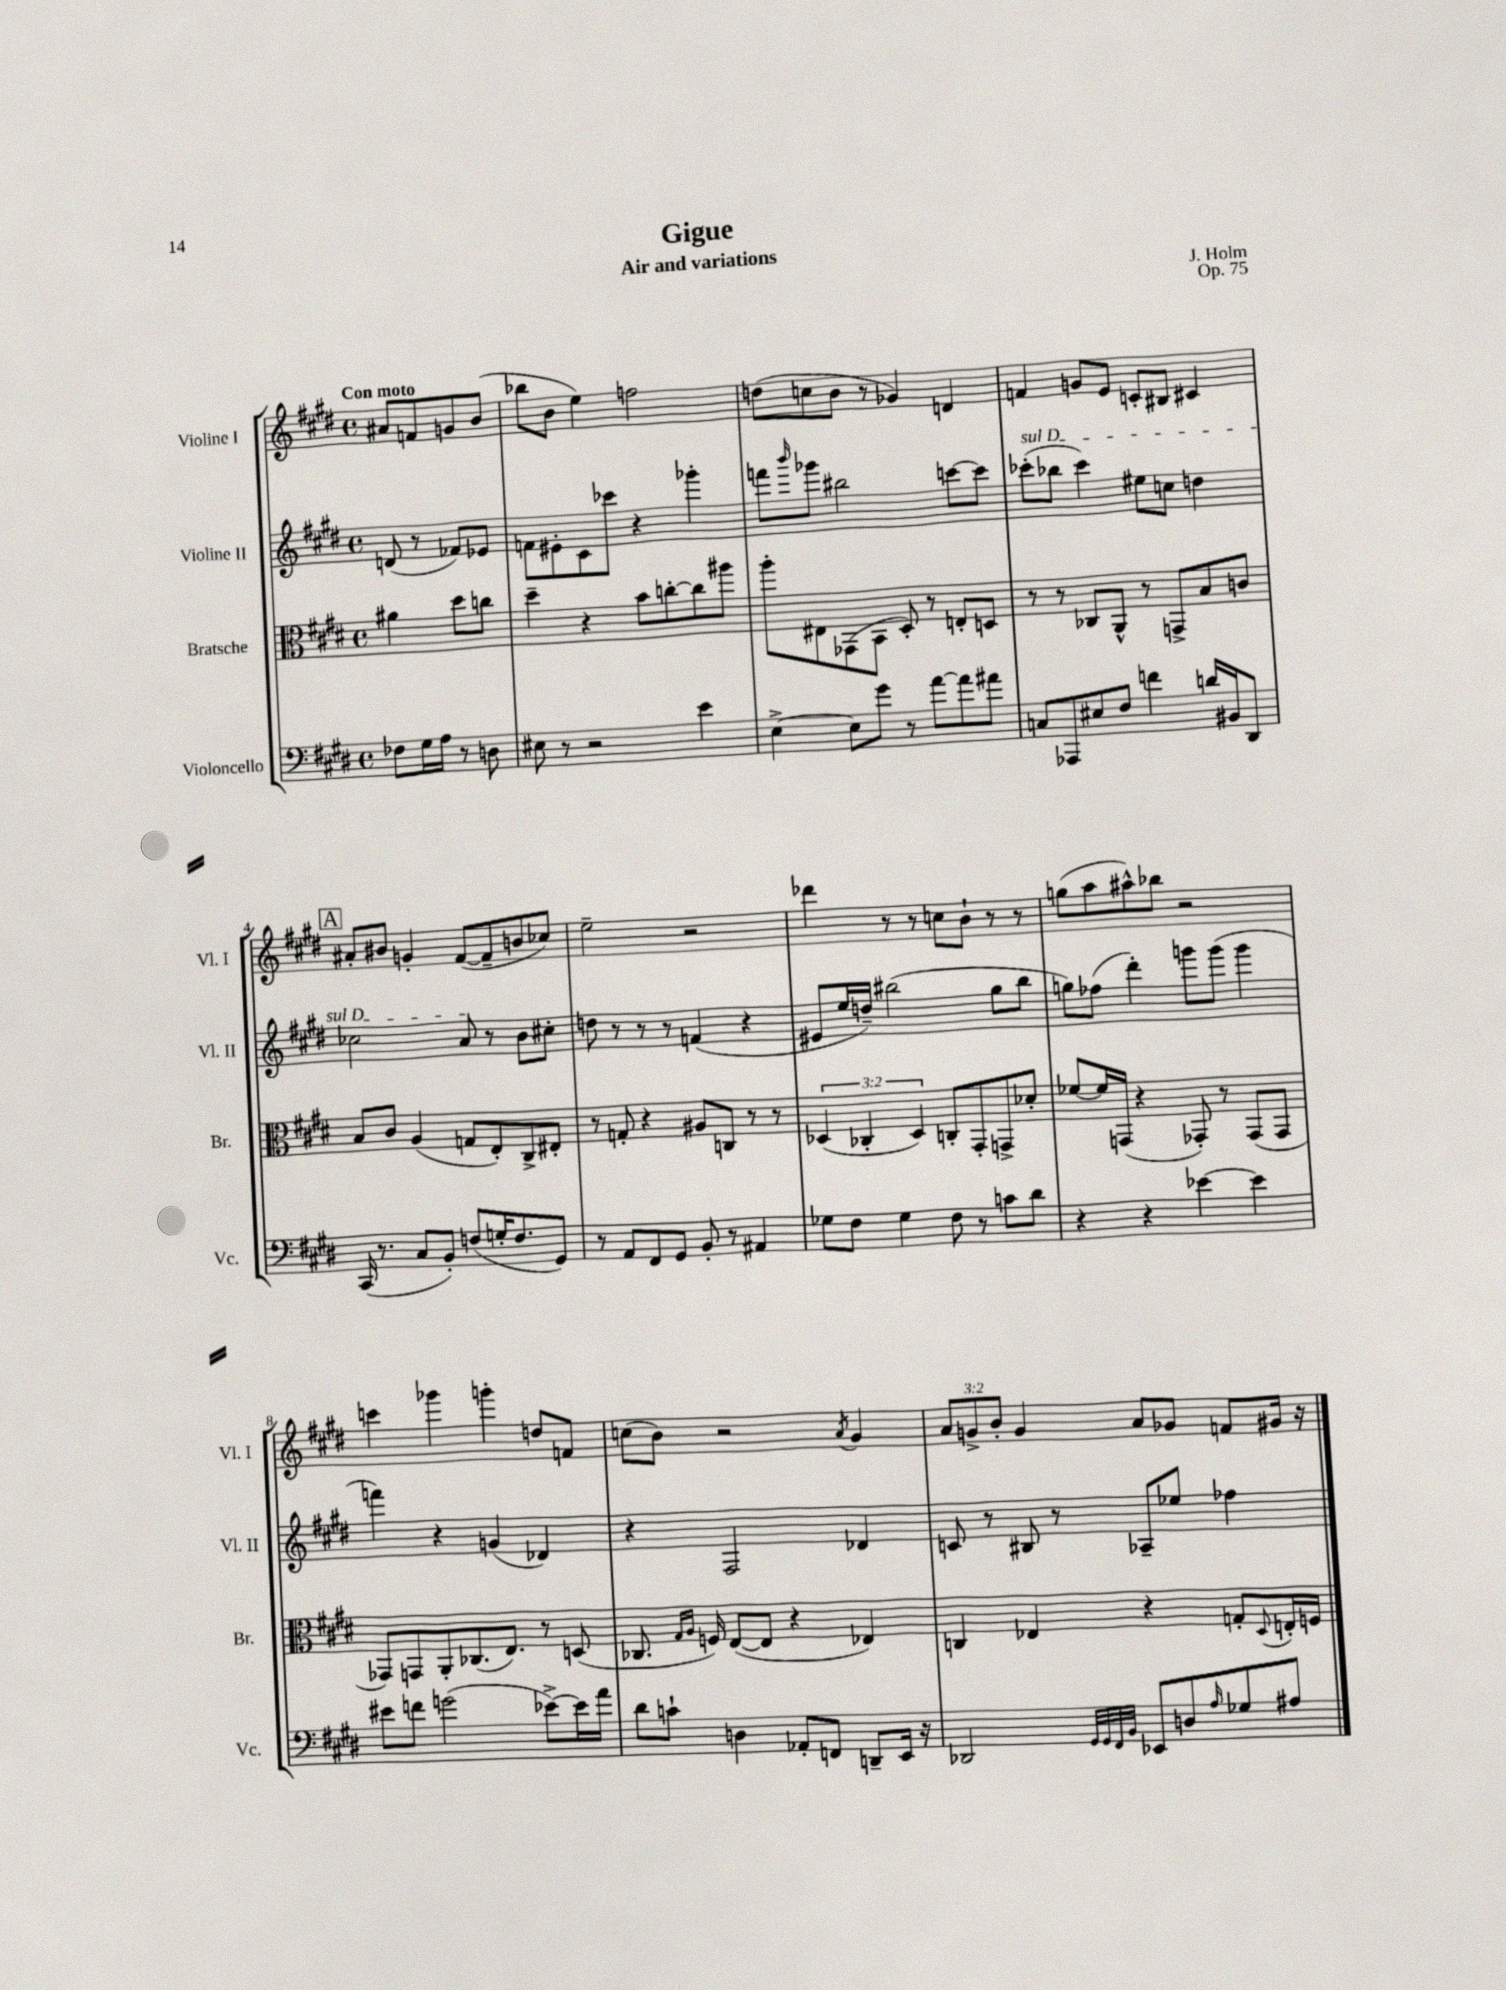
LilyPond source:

\header { title = "Gigue" composer = "J. Holm" subtitle = "Air and variations" opus = "Op. 75" }
<<
\new StaffGroup <<
\new Staff = "s0" \with { instrumentName = "Violine I" shortInstrumentName = "Vl. I" } {
    \clef treble \key e \major \defaultTimeSignature \time 4/4 \override Staff.TupletNumber.text = #tuplet-number::calc-fraction-text \partial 2 \tempo "Con moto"
    ais'8 f'8 g'8 b'8( |
    bes''8 b'8 e''4) f''2 |
    d''8( c''8 b'8 r8 ges'4) d'4 |
    f'4 g'8 e'8 c'8-. bis8 cis'4 |
    \mark \markup { \box "A" } ais'8-. bis'8 g'4-. fis'8~( fis'8-- b'8 ces''8) |
    e''2-- r2 |
    des'''4 r8 r8 c''8 b'8-! r8 r8 |
    g''8( a''8 ais''8-^) bes''8 r2 |
    c'''4 ges'''4 g'''4-. d''8 f'8 |
    c''8( b'8) r2 \acciaccatura { a'8 } gis'4 |
    \tuplet 3/2 { a'8 g'8-> b'8-. } g'4 a'8 ges'8 f'8 gis'16 r16 \bar "|." |
}
\new Staff = "s1" \with { instrumentName = "Violine II" shortInstrumentName = "Vl. II" } {
    \clef treble \key e \major \defaultTimeSignature \time 4/4 \partial 2
    d'8( r8 fes'8) ees'8 |
    f'8 eis'8-. cis'8 ces'''8 r4 ges'''4-. |
    f'''8 \grace { b'''16 } ges'''8 bis''2 c'''8~ c'''8 |
    \once \override TextSpanner.bound-details.left.text = \markup { \italic "sul D" } ces'''8-.\startTextSpan( bes''8 ces'''4) eis''8 c''8 d''4 |
    \mark \markup { \box "A" } ces''2 a'8\stopTextSpan r8 b'8 cis''8-. |
    d''8 r8 r8 r8 f'4( r4 |
    eis'8 e''16 d''16--) bis''2( gis''8 bis''8 |
    g''8) fes''8( dis'''4-.) g'''8 g'''8( g'''4 |
    f'''4) r4 g'4( des'4) |
    r4 fis2 des'4 |
    c'8 r8 bis8 r8 aes8-- ees''8 fes''4 \bar "|." |
}
\new Staff = "s2" \with { instrumentName = "Bratsche" shortInstrumentName = "Br." } {
    \clef alto \key e \major \defaultTimeSignature \time 4/4 \override Staff.TupletNumber.text = #tuplet-number::calc-fraction-text \partial 2
    ais'4 dis''8 c''8 |
    dis''4-- r4 b'8 c''8~-. c''8 ais''8 |
    a''8-. eis8 ges,8( b,8 dis8-.) r8 e8-. d8 |
    r8 r8 ces8 a,8-^ r8 g,8-> b8 c'8 |
    \mark \markup { \box "A" } b8 cis'8 a4( g8 e8-.) cis8-> eis8-. |
    r8 g8-. r4 ais8 c8 r8 r8 |
    \tuplet 3/2 { des4( ces4-. des4) } c8-. gis,8-. g,8-> des'8-. |
    fes'8~ fes'16 g,16( r4 ges,8-.) r8 ges,8( ges,8 |
    ges,8) g,8 a,8-. ces8.( e8.) r8 d8( |
    ces8. \grace { gis16 a16 } f16) e8~( e8 r4 ees4) |
    c4 ees4 r4 g8-. \appoggiatura { dis8 } e16-. f16 \bar "|." |
}
\new Staff = "s3" \with { instrumentName = "Violoncello" shortInstrumentName = "Vc." } {
    \clef bass \key e \major \defaultTimeSignature \time 4/4 \partial 2
    fes8 gis16 a16 r8 d8 |
    eis8 r8 r2 e'4 |
    e4~-> e8 gis'8 r8 a'8~ a'8 ais'8 |
    c8 aes,,8 eis8 fis8 f'4 d'16 bis,16 dis,8 |
    \mark \markup { \box "A" } cis,16( r8. cis8 b,8-.) f8( g16-. f8. gis,8) |
    r8 a,8 fis,8 gis,8 b,8-. r8 ais,4 |
    ges8 fis8 ges4 fis8 r8 c'8 dis'8 |
    r4 r4 ees'4~ ees'4 |
    eis'8 f'8 g'2( ees'8~->) ees'16 a'16 |
    dis'8 c'8-! d4 aes,8-. f,8 d,8-- e,16 r16 |
    des,2 \grace { gis,32 gis,32 fis,32 b,32 } ees,8 d8 \grace { a16 } ges8 ais8 \bar "|." |
}
>>
>>
